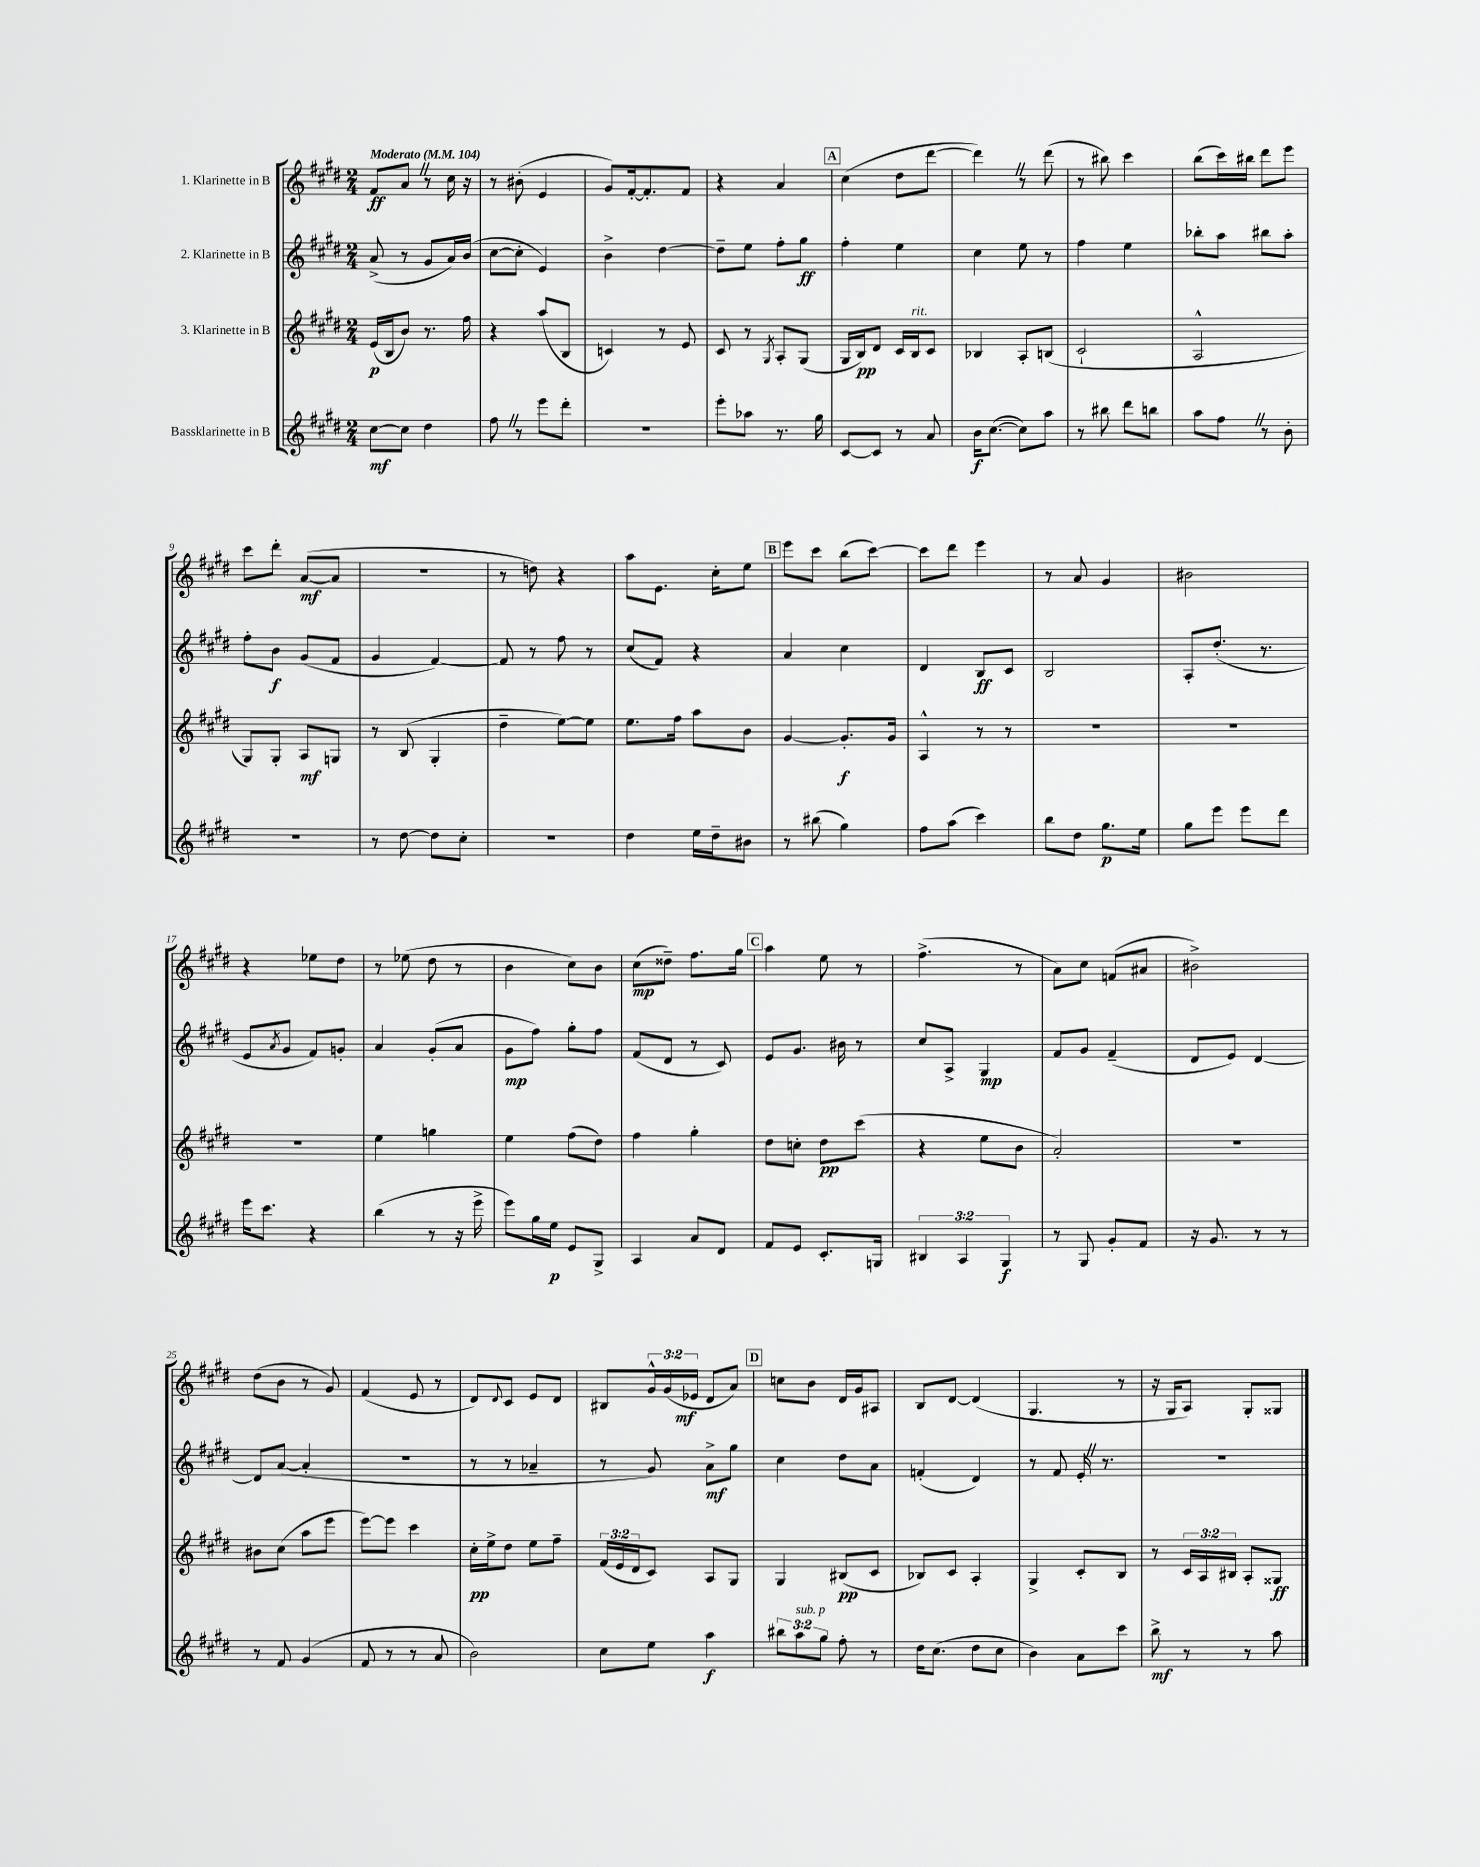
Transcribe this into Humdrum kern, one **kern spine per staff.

**kern	**kern	**kern	**kern
*staff4	*staff3	*staff2	*staff1
*clefG2	*clefG2	*clefG2	*clefG2
*k[f#c#g#d#]	*k[f#c#g#d#]	*k[f#c#g#d#]	*k[f#c#g#d#]
*M2/4	*M2/4	*M2/4	*M2/4
*MM104	*MM104	*MM104	*MM104
[8cc#	(16e	(8a^	8f#
.	16B	.	.
8cc#]	8b)	8r	8a
4dd#	8.r	8g#	8r
.	.	16a)	16cc#
.	16ff#	(16b	16r
=	=	=	=
8ff#	4r	[8cc#	8r
8r	.	8cc#']	(8b#'
8eee	(8aa	4e)	4e
8ddd#'	8B	.	.
=	=	=	=
2r	4c)	4b^	8g#)
.	.	.	[16f#'
.	.	.	8.f#']
.	8r	[4dd#	.
.	8e	.	8f#
=	=	=	=
8eee'	8c#	8dd#~]	4r
8aa-	8r	8ee	.
.	8qG#	.	.
8.r	8A'	8ff#'	4a
.	(8G#	8gg#	.
16gg#	.	.	.
=	=	=	=
[8c#	16G#	4ff#'	(4cc#
.	16B)	.	.
8c#]	8d#	.	.
8r	16c#	4ee	8dd#
.	16B	.	.
8a	8c#	.	[8ddd#
=	=	=	=
16b	4B-	4cc#	4ddd#])
([8.cc#	.	.	.
8cc#])	8A'	8ee	8r
8aa	(8B	8r	(8ddd#
=	=	=	=
8r	2c#`	4ff#	8r
8bb#	.	.	8bb#)
8ddd#	.	4ee	4ccc#
8bb	.	.	.
=	=	=	=
8aa	2A^^	8bb-'	(8bb
8ff#	.	8aa	16ccc#)
.	.	.	16bb#
8r	.	8bb#	8ddd#
8b'	.	8aa'	8eee
=	=	=	=
2r	8G#)	8ff#'	8ccc#
.	8G#'	8b	8ddd#'
.	8A	(8g#	([8a
.	8G	8f#	8a]
=	=	=	=
8r	8r	4g#	2r
[8dd#	(8B	.	.
8dd#]	4G#'	[4f#)	.
8cc#'	.	.	.
=	=	=	=
2r	4dd#~	8f#]	8r
.	.	8r	8dd)
.	[8ee)	8ff#	4r
.	8ee]	8r	.
=	=	=	=
4dd#	8.ee	(8cc#	8aa
.	.	8f#)	8.e
.	16ff#	.	.
16ee	8aa	4r	.
16dd#~	.	.	16cc#'
8b#	8b	.	8ee
=	=	=	=
8r	[4g#	4a	8eee
(8bb#	.	.	8ccc#
4gg#)	8.g#']	4cc#	(8bb
.	.	.	[8ccc#)
.	16g#	.	.
=	=	=	=
8ff#	4A^^	4d#	8ccc#]
(8aa	.	.	8ddd#
4ccc#)	8r	8B	4eee
.	8r	8c#	.
=	=	=	=
8bb	2r	2B	8r
8dd#	.	.	8a
8.gg#	.	.	4g#
16ee	.	.	.
=	=	=	=
8gg#	2r	8A'	2b#
8eee	.	(8.dd#'	.
8eee	.	.	.
.	.	8.r	.
8ddd#	.	.	.
=	=	=	=
16eee	2r	8e	4r
8.ccc#	.	.	.
.	.	8qa	.
.	.	8g#	.
4r	.	8f#)	8ee-
.	.	8g'	8dd#
=	=	=	=
(4bb	4ee	4a	8r
.	.	.	(8ee-
8r	4gg	(8g#'	8dd#
16r	.	8a	8r
16eee^	.	.	.
=	=	=	=
8eee)	4ee	8g#	4b
16gg#	.	8ff#)	.
16ee	.	.	.
8e	(8ff#	8gg#'	8cc#)
8G#^	8dd#)	8ff#	8b
=	=	=	=
4A	4ff#	(8f#	(8cc#
.	.	8d#	8dd##~)
8a	4gg#'	8r	8.ff#
8d#	.	8c#)	.
.	.	.	16gg#
=	=	=	=
8f#	8dd#	8e	4aa
8e	8cc'	8.g#	.
8.c#'	8dd#	.	8ee
.	.	16b#	.
.	(8ccc#	8r	8r
16G	.	.	.
=	=	=	=
6B#	4r	8cc#	(4.ff#^
.	.	8A^	.
6A	.	.	.
.	8ee	4G#	.
6G#	.	.	.
.	8b	.	8r
=	=	=	=
8r	2a')	8f#	8a)
8G#	.	8g#	8cc#
8g#'	.	(4f#~	(8f
8f#	.	.	8a#
=	=	=	=
16r	2r	8d#	2b#^)
8.g#	.	.	.
.	.	8e)	.
8r	.	[4d#	.
8r	.	.	.
=	=	=	=
8r	8b#	8d#]	(8dd#
8f#	(8cc#	([8a	8b
(4g#	8aa	4a']	8r
.	8eee	.	8g#)
=	=	=	=
8f#	[8eee)	2r	(4f#
8r	8eee]	.	.
8r	4ccc#	.	8e
8a	.	.	8r
=	=	=	=
2b)	16cc#'	8r	8d#)
.	16ee^	.	.
.	.	.	8qqd#
.	8dd#	8r	8c#
.	8ee	4a-~	8e
.	8ff#~	.	8d#
=	=	=	=
8cc#	(24f#	8r	8B#
.	24e	.	.
.	24d#	.	.
8ee	8c#)	8g#)	24g#^^
.	.	.	(24g#
.	.	.	24e-
4aa	8A	8a^	8d#
.	8G#	8gg#	8a)
=	=	=	=
12bb#	4G#	4cc#	8cc
12aa	.	.	.
.	.	.	8b
12gg#	.	.	.
8ff#'	(8B#	8dd#	16d#
.	.	.	16g#
8r	8c#	8a	8A#
=	=	=	=
16dd#	8B-)	(4f'	8B
(8.cc#	.	.	.
.	8c#	.	[8d#
8dd#	4A'	4d#)	(4d#]
8cc#	.	.	.
=	=	=	=
4b)	4G#^	8r	4.G#
.	.	8f#	.
8a	8c#'	16e'	.
.	.	8.r	.
8ccc#	8B	.	8r
=	=	=	=
8bb^	8r	2r	16r
.	.	.	16G#
8r	24c#	.	8A)
.	24A	.	.
.	24B#	.	.
8r	8A'	.	8G#'
8aa	8G##	.	8G##
==	==	==	==
*-	*-	*-	*-
